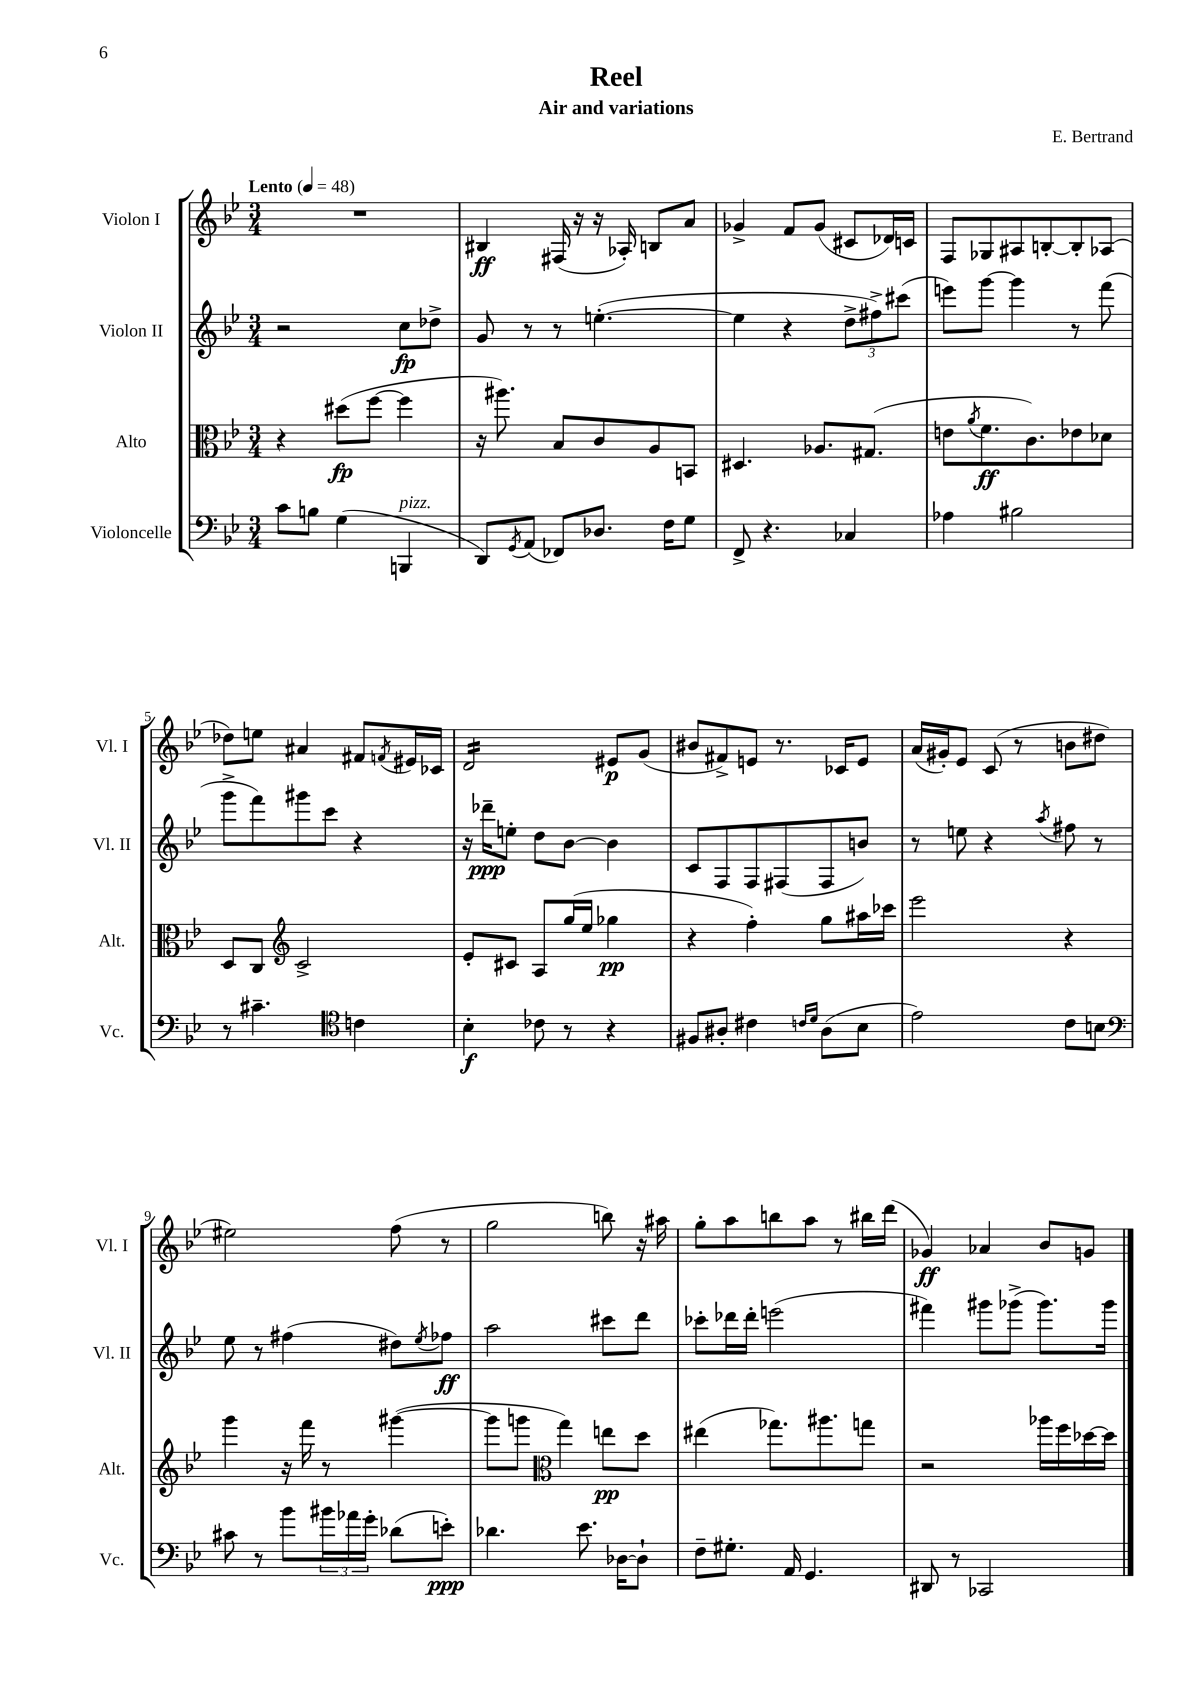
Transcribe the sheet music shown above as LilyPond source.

\header { title = "Reel" composer = "E. Bertrand" subtitle = "Air and variations" }
<<
\new StaffGroup <<
\new Staff = "s0" \with { instrumentName = "Violon I" shortInstrumentName = "Vl. I" } {
    \clef treble \key bes \major \numericTimeSignature \time 3/4 \tempo "Lento" 4 = 48
    R2. |
    bis4\ff fis16( r16 r16 aes16-.) b8 a'8 |
    ges'4-> f'8 ges'8( cis'8 des'16) c'16 |
    f8 ges8 ais8 b8~-. b8-. aes8( |
    des''8) e''8 ais'4 fis'8 \acciaccatura { f'8 } eis'16 ces'16 |
    d'2:16 eis'8\p g'8( |
    bis'8 fis'8->) e'8 r8. ces'16 e'8 |
    a'16( gis'16-.) ees'8 c'8( r8 b'8 dis''8 |
    eis''2) f''8( r8 |
    g''2 b''8) r16 ais''16 |
    g''8-. a''8 b''8 a''8 r8 bis''16 d'''16( |
    ges'4\ff) aes'4 bes'8 g'8 \bar "|." |
}
\new Staff = "s1" \with { instrumentName = "Violon II" shortInstrumentName = "Vl. II" } {
    \clef treble \key bes \major \numericTimeSignature \time 3/4
    r2 c''8\fp des''8-> |
    g'8 r8 r8 e''4.~-.( |
    e''4 r4 \tuplet 3/2 { d''8-> fis''8->) cis'''8( } |
    e'''8) g'''8~ g'''4 r8 f'''8( |
    g'''8-> f'''8) gis'''8 c'''8 r4 |
    r16 des'''16--\ppp e''8-. d''8 bes'8~ bes'4 |
    c'8 f8 f8 fis8( fis8 b'8) |
    r8 e''8 r4 \acciaccatura { a''8 } fis''8 r8 |
    ees''8 r8 fis''4( dis''8) \acciaccatura { ees''8 } fes''8\ff |
    a''2 cis'''8 d'''8 |
    ces'''8-. des'''16 des'''16-. e'''2( |
    fis'''4) gis'''8 ges'''8->( ges'''8.) ges'''16 \bar "|." |
}
\new Staff = "s2" \with { instrumentName = "Alto" shortInstrumentName = "Alt." } {
    \clef alto \key bes \major \numericTimeSignature \time 3/4
    r4 dis''8\fp( f''8~ f''4 |
    r16 ais''8.) bes8 c'8 a8 b,8 |
    dis4. aes8. gis8.( |
    e'8 \acciaccatura { a'8 } f'8.\ff c'8.) ees'8 des'8 |
    d8 c8 \clef treble c'2-> |
    ees'8-. cis'8 a8 g''16( ees''16 ges''4\pp |
    r4 f''4-.) g''8 ais''16 ces'''16 |
    ees'''2 r4 |
    g'''4 r16 f'''16 r8 gis'''4~( |
    gis'''8 g'''8 \clef alto g''4) e''8\pp d''8 |
    eis''4( ges''8.) ais''8. g''8 |
    r2 aes''16 f''16 des''16~ des''16 \bar "|." |
}
\new Staff = "s3" \with { instrumentName = "Violoncelle" shortInstrumentName = "Vc." } {
    \clef bass \key bes \major \numericTimeSignature \time 3/4
    c'8 b8 g4( b,,4^\markup { \italic "pizz." } |
    d,8) \acciaccatura { g,8 } a,8( fes,8) des8. f16 g8 |
    f,8-> r4. ces4 |
    aes4 bis2 |
    r8 cis'4.-- \clef tenor c'4 |
    bes4-.\f ces'8 r8 r4 |
    fis8 ais8-. cis'4 \grace { c'16 d'16 } ais8( bes8 |
    ees'2) c'8 b8 |
    \clef bass cis'8 r8 bes'8 \tuplet 3/2 { bis'16 aes'16 g'16-. } des'8( e'8-.\ppp) |
    des'4. ees'8. des16~ des8-! |
    f8-- gis8.-. a,16 g,4. |
    dis,8 r8 ces,2 \bar "|." |
}
>>
>>
